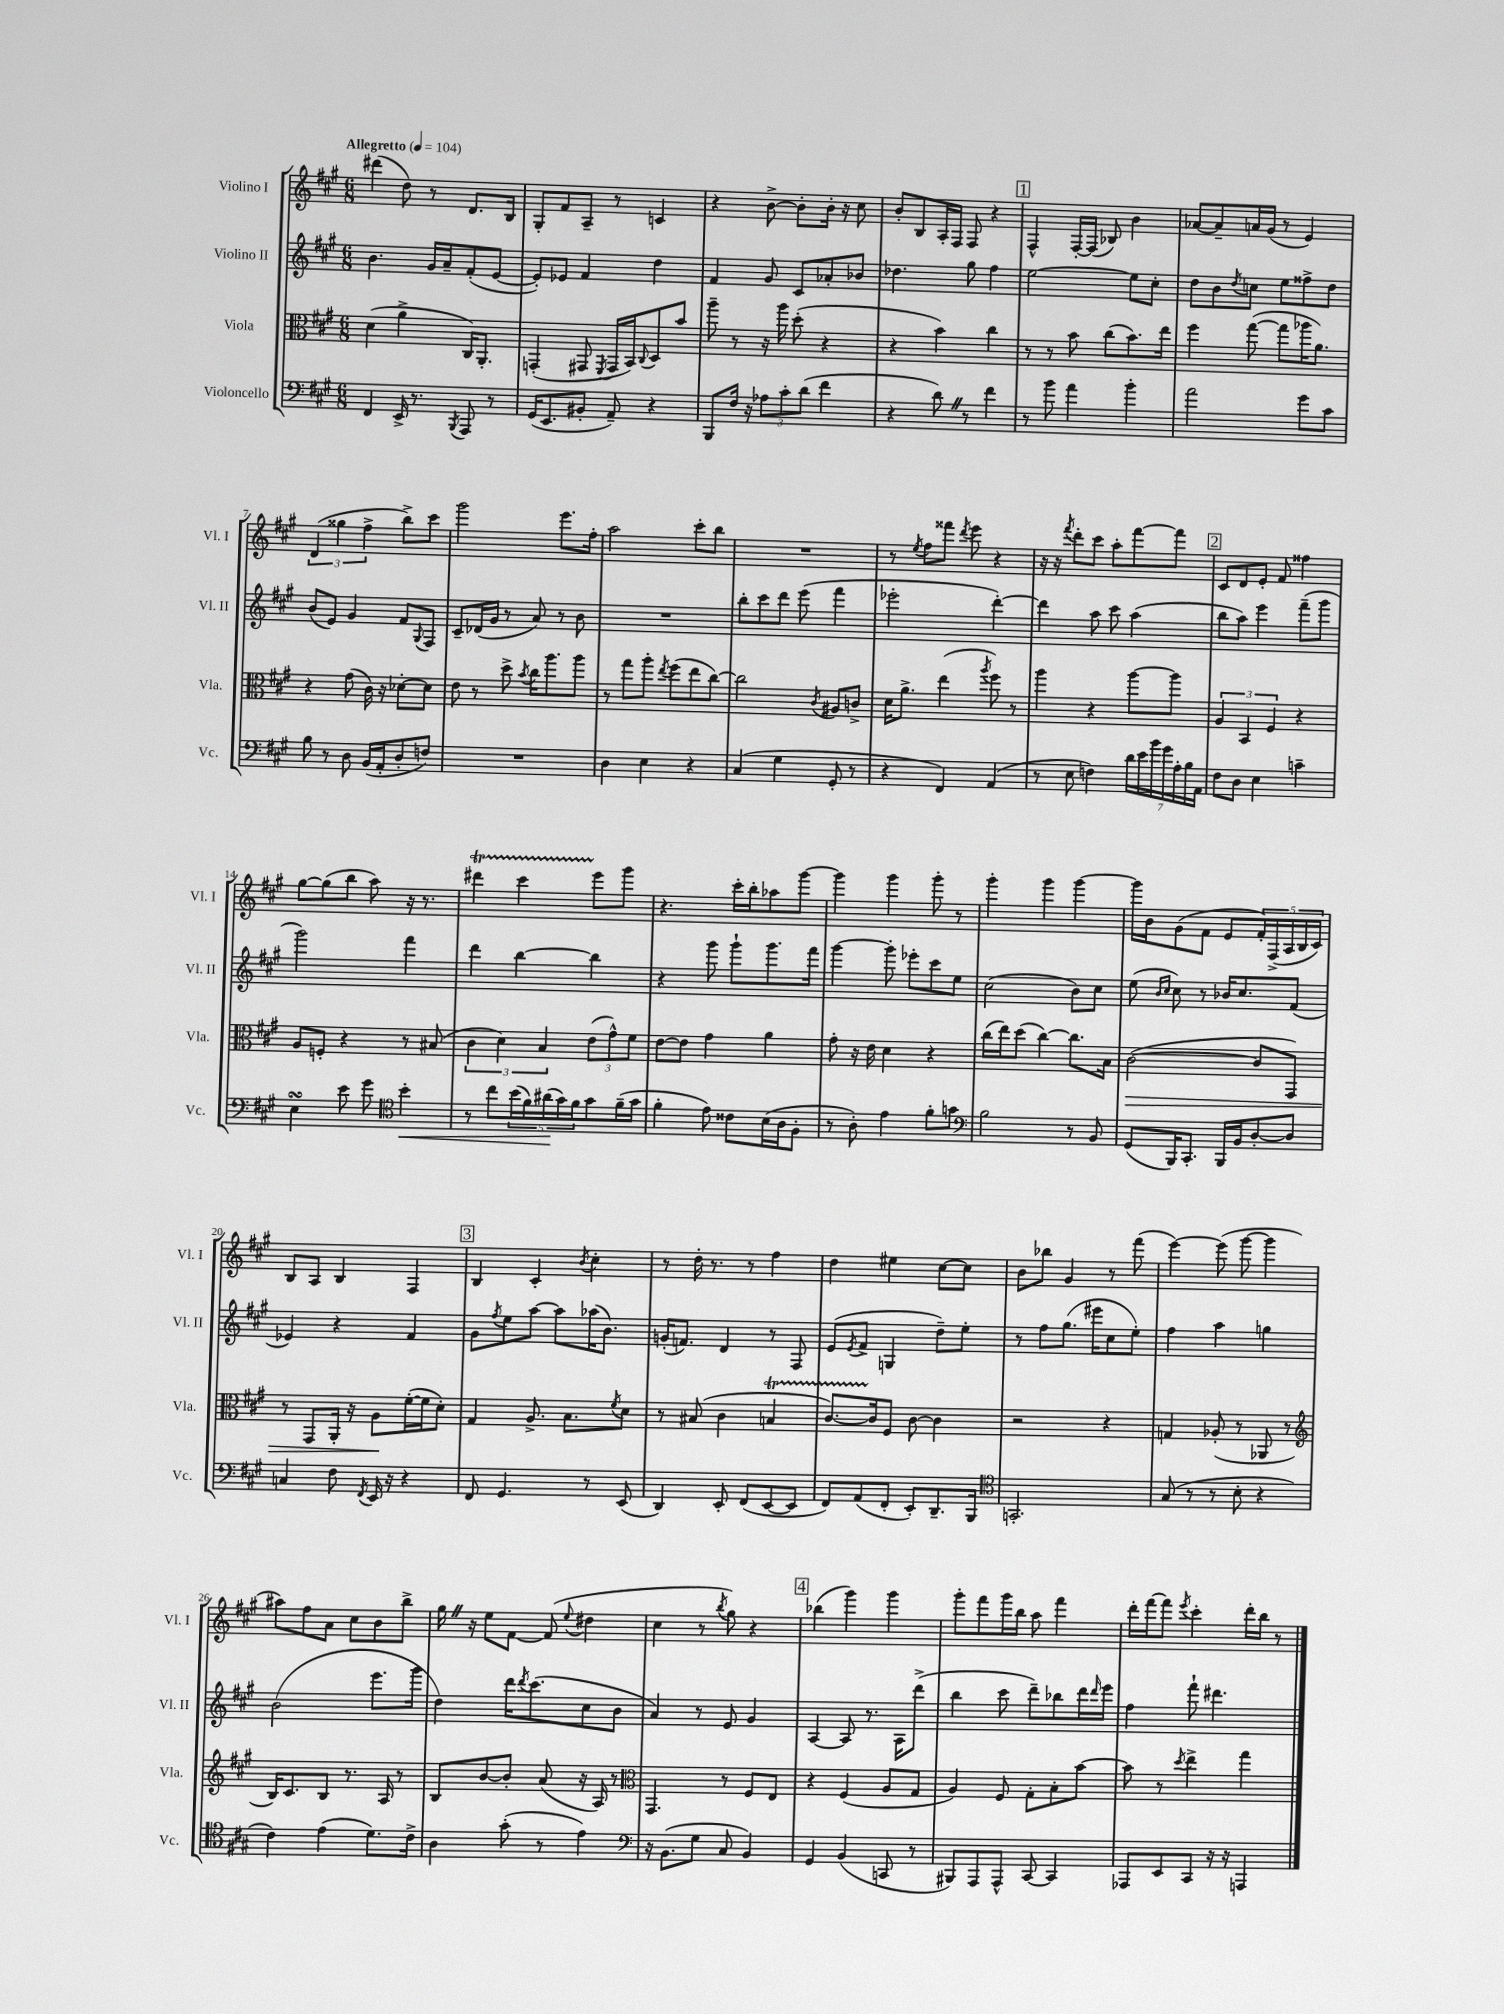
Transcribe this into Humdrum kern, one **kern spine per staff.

**kern	**dynam	**kern	**dynam	**kern	**kern
*part4	*part4	*part3	*part3	*part2	*part1
*staff4	*staff4	*staff3	*staff3	*staff2	*staff1
*I"Violoncello	*	*I"Viola	*	*I"Violino II	*I"Violino I
*I'Vc.	*	*I'Vla.	*	*I'Vl. II	*I'Vl. I
*clefF4	*	*clefC3	*	*clefG2	*clefG2
*k[f#c#g#]	*	*k[f#c#g#]	*	*k[f#c#g#]	*k[f#c#g#]
*M6/8	*	*M6/8	*	*M6/8	*M6/8
*MM104	*	*MM104	*	*MM104	*MM104
=1	=1	=1	=1	=1	=1
!	!	!	!	!	!LO:TX:a:B:t=Allegretto
4FF#/	.	(4d\	.	4.b\	(4ddd#X\
16EE^/	.	4a^\	.	.	8dd\)
8.r	.	.	.	.	.
.	.	.	.	16g#/LL	8r
.	.	.	.	16a~/J	.
8qBBB/	.	.	.	.	.
8AAA/	.	16C#/KL)	.	(8f#'/	8.d/L
.	.	8.AA'/J	.	.	.
8r	.	.	.	[8e/J	.
.	.	.	.	.	16B/Jk
=2	=2	=2	=2	=2	=2
(16GG#/KL	.	(4GGn'/	.	8e'/L])	8G#'/L
8.EE/	.	.	.	.	.
.	.	.	.	8e-X/J	8f#/
8BB#X'/J	.	8GG#X/	.	4f#/	8A~/J
.	.	8qFF#/	.	.	.
8AA~/)	.	16GG#/LL	.	.	8r
.	.	16BB/J)	.	.	.
.	.	8qqC#/	.	.	.
4r	.	8D/	.	4dd\	4cn/
.	.	8b/J	.	.	.
=3	=3	=3	=3	=3	=3
8BBB/L	.	8aa~\	.	4f#/	4r
16F#/Jk	.	8r	.	.	.
16r	.	.	.	.	.
12A-X\L	.	16r	.	8g#/	[8b^\
.	.	16aa\	.	.	.
12c#'\	.	.	.	.	.
.	.	(8dd'\	.	8c#/L	8b'\L]
(12d\J	.	.	.	.	.
4f#\	.	4r	.	8a-X'/	16b'\Jk
.	.	.	.	.	16r
.	.	.	.	8b-X/J	8cc#\
=4	=4	=4	=4	=4	=4
4r	.	4r	.	4.dd-X\	8b'/L
.	.	.	.	.	8B/
8dZ\)	.	4b\)	.	.	16A'/L
.	.	.	.	.	16F#/JJ
8r	.	.	.	8gg#\	8F#/
4f#\	.	4cc#\	.	4ff#\	4r
!!LO:REH:place=s1:t=1
=5	=5	=5	=5	=5	=5
8r	.	8r	.	[2ee\	4F#^^/
8b\	.	8r	.	.	.
4a\	.	8b\	.	.	[16F#'/LL
.	.	.	.	.	(16F#/JJ]
.	.	(8cc#\L	.	.	8B-X/)
4b'\	.	8.b\)	.	8ee\L]	4b\
.	.	.	.	8cc#'\J	.
.	.	16ee\Jk	.	.	.
=6	=6	=6	=6	=6	=6
2a\	.	4ff#\	.	8dd\L	[8a-X/L
.	.	.	.	8b\	8a-~/]
.	.	.	.	8qdd/	.
.	.	([8gg#\	.	8ccn\J	16an/L
.	.	.	.	.	(16g#/JJ
.	.	8gg#\L]	.	8ee\L	8r
8g#\L	.	16aa-X\K	.	8ff##X^\	4e/)
.	.	8.a\J)	.	.	.
8c#\J	.	.	.	8dd\J	.
!!LO:LB:g=z
=7	=7	=7	=7	=7	=7
8B\	.	4r	.	(8b/L	(6d/
8r	.	.	.	8e/J)	.
.	.	.	.	.	6gg##X\
8D\	.	(8g#\	.	4g#/	.
.	.	.	.	.	6ff#^\
(16BB/LL	.	16c#\)	.	.	.
16AA'/J	.	16r	.	.	.
8D'/	.	[8d-X'\L	.	8f#/L	8bb^\L)
.	.	.	.	8qqG#/	.
8Fn/J)	.	8d-\J]	.	8F#/J	8ccc#\J
=8	=8	=8	=8	=8	=8
2.r	.	8e\	.	8c#~/L	2ggg#\
.	.	8r	.	(16d-X/L	.
.	.	.	.	16g#/JJ	.
.	.	8dd^\	.	8r	.
.	.	8qb/	.	.	.
.	.	16cc#\KL	.	8a/)	.
.	.	8.aa\	.	.	.
.	.	.	.	8r	8.eee\L
.	.	8aa\J	.	8b\	.
.	.	.	.	.	16ff#'\Jk
=9	=9	=9	=9	=9	=9
4D\	.	8r	.	2.r	2aa\
.	.	8gg#\L	.	.	.
4E\	.	8aa'\J	.	.	.
.	.	8qee/	.	.	.
.	.	(8ff#\L	.	.	.
4r	.	8ee\	.	.	8ccc#'\L
.	.	[8cc#\J)	.	.	8bb\J
=10	=10	=10	=10	=10	=10
(4C#/	.	2cc#\]	.	8bb'\L	2.r
.	.	.	.	8ccc#\	.
4G#\	.	.	.	8ddd\J	.
.	.	.	.	(8eee\	.
.	.	8qc#/	.	.	.
8GG#'/	.	8A#X/L	.	4fff#\	.
8r	.	8cn^/J	.	.	.
=11	=11	=11	=11	=11	=11
4r	.	16d\KL	.	2eee-X'\	8r
.	.	8.a^\J	.	.	.
.	.	.	.	.	8qee/
.	.	.	.	.	8ff#\L
4FF#/)	.	(4ee\	.	.	8fff##X\J
.	.	.	.	.	8qddd/
.	.	.	.	.	8eee\
.	.	8qaa/	.	.	.
(4AA/	.	8ff#\)	.	[4ddd'\)	4r
.	.	8r	.	.	.
=12	=12	=12	=12	=12	=12
8r	.	4aa\	.	4ddd\]	16r
.	.	.	.	.	16r
.	.	.	.	.	8qfff#/
8E\	.	.	.	.	8ddd'\L
4Fn\)	.	4r	.	8aa\	8ccc#\J
.	.	.	.	8ccc#\	8aa'\L
28d\LL	.	[8aa\L	.	(4aa\	[8fff#\
28e\	.	.	.	.	.
28b\	.	.	.	.	.
28g#\	.	.	.	.	.
.	.	8aa\J]	.	.	8fff#\J]
28A'\	.	.	.	.	.
28B\	.	.	.	.	.
28AA\JJ	.	.	.	.	.
!!LO:REH:place=s1:t=2
=13	=13	=13	=13	=13	=13
8F#\L	.	6A/	.	8bb\L	8c#/L
8D\J	.	.	.	8aa\J)	8d/
.	.	6BB/	.	.	.
4E\	.	.	.	4eee\	8e'/J
.	.	6F#/	.	.	.
.	.	.	.	.	8f#/
4cn~\	.	4r	.	(8fff#~\L	4ff##X\
.	.	.	.	8ggg#\J	.
!!LO:LB:g=z
=14	=14	=14	=14	=14	=14
4EsSSS\	.	8A/L	.	2ggg#\)	[8gg#\L
.	.	8Fn'/J	.	.	(8gg#\]
8e\	.	4r	.	.	8bb\J
8g#\	.	.	.	.	8aa\)
*clefC4	*	*	*	*	*
!	!LO:HP:b	!	!	!	!
4b'\	<	8r	.	4fff#\	16r
.	.	.	.	.	8.r
.	.	(8B#X/	.	.	.
=15	=15	=15	=15	=15	=15
8r	.	6c#\	.	4ddd\	4ddd#Xt\
8cc#\L	.	.	.	.	.
.	.	6d\)	.	.	.
(20b\L	.	.	.	[4bb\	4ccc#TTT\
20f#\)	.	.	.	.	.
.	.	6B/	.	.	.
(20a#X\	.	.	.	.	.
20g#\)	[	.	.	.	.
20f#\J	.	.	.	.	.
8g#\	.	(12e\L	.	4bb\]	8eee\L
.	.	12g#^^\)	.	.	.
(16f#~\L	.	.	.	.	8ggg#\J
.	.	12f#\J	.	.	.
16g#\JJ	.	.	.	.	.
=16	=16	=16	=16	=16	=16
4f#'\	.	[8e\L	.	4r	4.r
.	.	8e\J]	.	.	.
8e\)	.	4g#\	.	8ggg#\	.
8c##X\L	.	.	.	8ggg#`\L	16ccc#'\LL
.	.	.	.	.	16bb'\J
(16B\L	.	4a\	.	8.ggg#\	8aa-X\
16A\J	.	.	.	.	.
8F#'\J	.	.	.	.	[8ggg#\J
.	.	.	.	16fff#\Jk	.
=17	=17	=17	=17	=17	=17
8r	.	8g#'\	.	[4ggg#\	4ggg#\]
8A'\)	.	16r	.	.	.
.	.	16e\	.	.	.
4e\	.	4d\	.	8ggg#'\]	4ggg#\
.	.	.	.	8eee-X'\L	.
8f#'\L	.	4r	.	8ccc#\	8ggg#'\
8gn\J	.	.	.	8ee\J	8r
=18	=18	=18	=18	=18	=18
*clefF4	*	*	*	*	*
2B\	.	(16cc#\LL	.	(2cc#\	4ggg#'\
.	.	16ee\J)	.	.	.
.	.	(8dd\J	.	.	.
.	.	[4cc#\)	.	.	4ggg#\
8r	.	8.cc#\L]	.	8b\L)	[4ggg#\
8BB/	.	.	.	8cc#\J	.
.	.	16B\Jk	.	.	.
=19	=19	=19	=19	=19	=19
!	!	!	!LO:HP:b	!	!
(8GG#/L	.	([2c#\	>	(8ee\	16ggg#\LL]
.	.	.	.	.	16b\J
.	.	.	.	16qqb/LL	.
.	.	.	.	16qqcc#/JJ	.
16BBB/K)	.	.	.	8cc#\)	(8g#\
8.CC#'/J	.	.	.	.	.
.	.	.	.	8r	8f#\J
16BBB/LL	.	.	.	16b-X/KL	8e/L
16BB/J	.	.	.	8.cc#/	.
[8D'/	.	8c#/L]	.	.	20f#'/L)
.	.	.	.	.	(20F#^/
.	.	.	.	.	20A/
8D/J]	.	8GG#/J)	.	(8f#/J	.
.	.	.	.	.	20B/
.	.	.	.	.	20c#/JJ)
!!LO:LB:g=z
=20	=20	=20	=20	=20	=20
4Cn/	.	8r	.	4e-X/)	8B/L
.	.	8GG#/L	.	.	8A/J
8F#\	.	16AA'/Jk	.	4r	4B/
.	.	16r	.	.	.
8qFF#/	.	.	.	.	.
16EE/	.	8A\L	.	.	.
16r	.	.	.	.	.
4r	.	([16f#'\L	]	4f#/	4F#/
.	.	16f#\J]	.	.	.
.	.	8d'\J)	.	.	.
!!LO:REH:place=s1:t=3
=21	=21	=21	=21	=21	=21
8FF#/	.	4G#/	.	8g#\L	4B/
.	.	.	.	8qff#/	.
4.GG#/	.	.	.	8ee\	.
.	.	8.A^/	.	[8aa\J	4c#'/
.	.	.	.	8aa\L]	.
.	.	8.B\L	.	.	.
.	.	.	.	.	8qb/
8r	.	.	.	(16aa-X\K	4cc#'\
.	.	.	.	8.b\J)	.
.	.	8qf#/	.	.	.
(8EE/	.	8d\J	.	.	.
=22	=22	=22	=22	=22	=22
4DD/)	.	8r	.	(16gn'/KL	8r
.	.	.	.	8.fn/J)	.
.	.	(8B#X/	.	.	16dd'\
.	.	.	.	.	8.r
8EE'/	.	4c#\	.	4d/	.
(8FF#/L	.	.	.	.	8r
[8EE/	.	4BnT/	.	8r	4ff#\
8EE/J]	.	.	.	8F#/	.
=23	=23	=23	=23	=23	=23
8FF#/L)	.	[8.c#TTT/L)	.	(8e/L	4dd\
.	.	.	.	8qe/	.
(8AA/	.	.	.	8f#^/J	.
.	.	16c#/k]	.	.	.
8FF#'/J	.	8F#/J	.	4Gn/	4ee#X\
8EE'/L)	.	[8c#\	.	.	.
8.DD~/	.	4c#\]	.	8dd~\L)	[8cc#\L
.	.	.	.	8ee'\J	8cc#\J]
16BBB/Jk	.	.	.	.	.
=24	=24	=24	=24	=24	=24
*clefC4	*	*	*	*	*
2.GGn'/	.	2r	.	8r	8b\L
.	.	.	.	8ff#\L	8bb-X\J
.	.	.	.	(8.gg#\J	4g#/
.	.	.	.	16eee#X\KL	.
.	.	4r	.	8cc#\	8r
.	.	.	.	8ee'\J)	(8fff#\
=25	=25	=25	=25	=25	=25
(8G#/	.	4Gn/	.	4ff#\	[4eee\)
8r	.	.	.	.	.
8r	.	(8A-X'/	.	4aa\	(8eee\]
8B'\	.	8r	.	.	[8ggg#\
4r	.	8AA-X/	.	4ggn\	4ggg#\]
.	.	8r	.	.	.
!!LO:LB:g=z
=26	=26	=26	=26	=26	=26
*	*	*clefG2	*	*	*
4c#\)	.	16B/KL)	.	(2b\	8aa#X\L)
.	.	8.c#/	.	.	.
.	.	.	.	.	8ff#\
(4e\	.	8B/J	.	.	8a\J
.	.	8.r	.	.	8cc#\L
8.d\L)	.	.	.	8.eee\L	8b\
.	.	16A/	.	.	.
.	.	8r	.	.	8bb^\J
16c#^\Jk	.	.	.	16ggg#\Jk	.
=27	=27	=27	=27	=27	=27
4A\	.	8B/L	.	4dd\)	16gg#Z\
.	.	.	.	.	16r
.	.	[8b/	.	.	8ee\L
(8g#'\	.	8b'/J]	.	16ddd\KL	[8f#\J
.	.	.	.	8qddd/	.
.	.	.	.	(8.ccc#\	.
8r	.	(8a/	.	.	(8f#/]
.	.	.	.	.	8qqee/
4e\)	.	16r	.	8cc#\	4dd#X\
.	.	16A/)	.	.	.
.	.	8r	.	8b\J	.
=28	=28	=28	=28	=28	=28
*clefF4	*	*clefC3	*	*	*
16r	.	4.GG#/	.	4a/)	4cc#\
(8.BB\L	.	.	.	.	.
8G#\J	.	.	.	8r	8r
.	.	.	.	.	8qbb/
8C#/	.	8r	.	8e/	8gg#\)
4BB/)	.	8F#/L	.	4g#/	4r
.	.	8E/J	.	.	.
!!LO:REH:place=s1:t=4
=29	=29	=29	=29	=29	=29
4GG#/	.	4r	.	[4A/	(4bb-X\
(4BB/	.	(4F#/	.	8A/]	4ggg#\)
.	.	.	.	8.r	.
8CCn/	.	8A/L	.	.	4ggg#\
.	.	.	.	16A\KL	.
8r	.	8G#/J	.	(8ddd^\J	.
=30	=30	=30	=30	=30	=30
8BBB#X/L)	.	4A/)	.	4bb\	8ggg#'\L
8AAA/	.	.	.	.	8fff#\
8AAA^^/J	.	8F#/	.	8ccc#\	16ggg#\L
.	.	.	.	.	16bb\JJ
[8CC#/	.	8G#'\L	.	8ddd~\L)	8aa\
4CC#/]	.	8B'\	.	8bb-X\	4fff#\
.	.	[8b\J	.	16ddd\L	.
.	.	.	.	16qqddd/	.
.	.	.	.	16eee\JJ	.
=31	=31	=31	=31	=31	=31
8AAA-X/L	.	8b\]	.	4ff#\	16ddd'\LL
.	.	.	.	.	[16fff#\J
8EE/	.	8r	.	.	8fff#\J]
.	.	8qdd/	.	.	8qeee/
8CC#/J	.	4ee^\	.	8fff#`\	4ccc#'\
16r	.	.	.	4.ddd#X\	.
16r	.	.	.	.	.
4AAAn/	.	4gg#\	.	.	16ddd'\LL
.	.	.	.	.	16bb\JJ
.	.	.	.	.	8r
==	==	==	==	==	==
*-	*-	*-	*-	*-	*-
